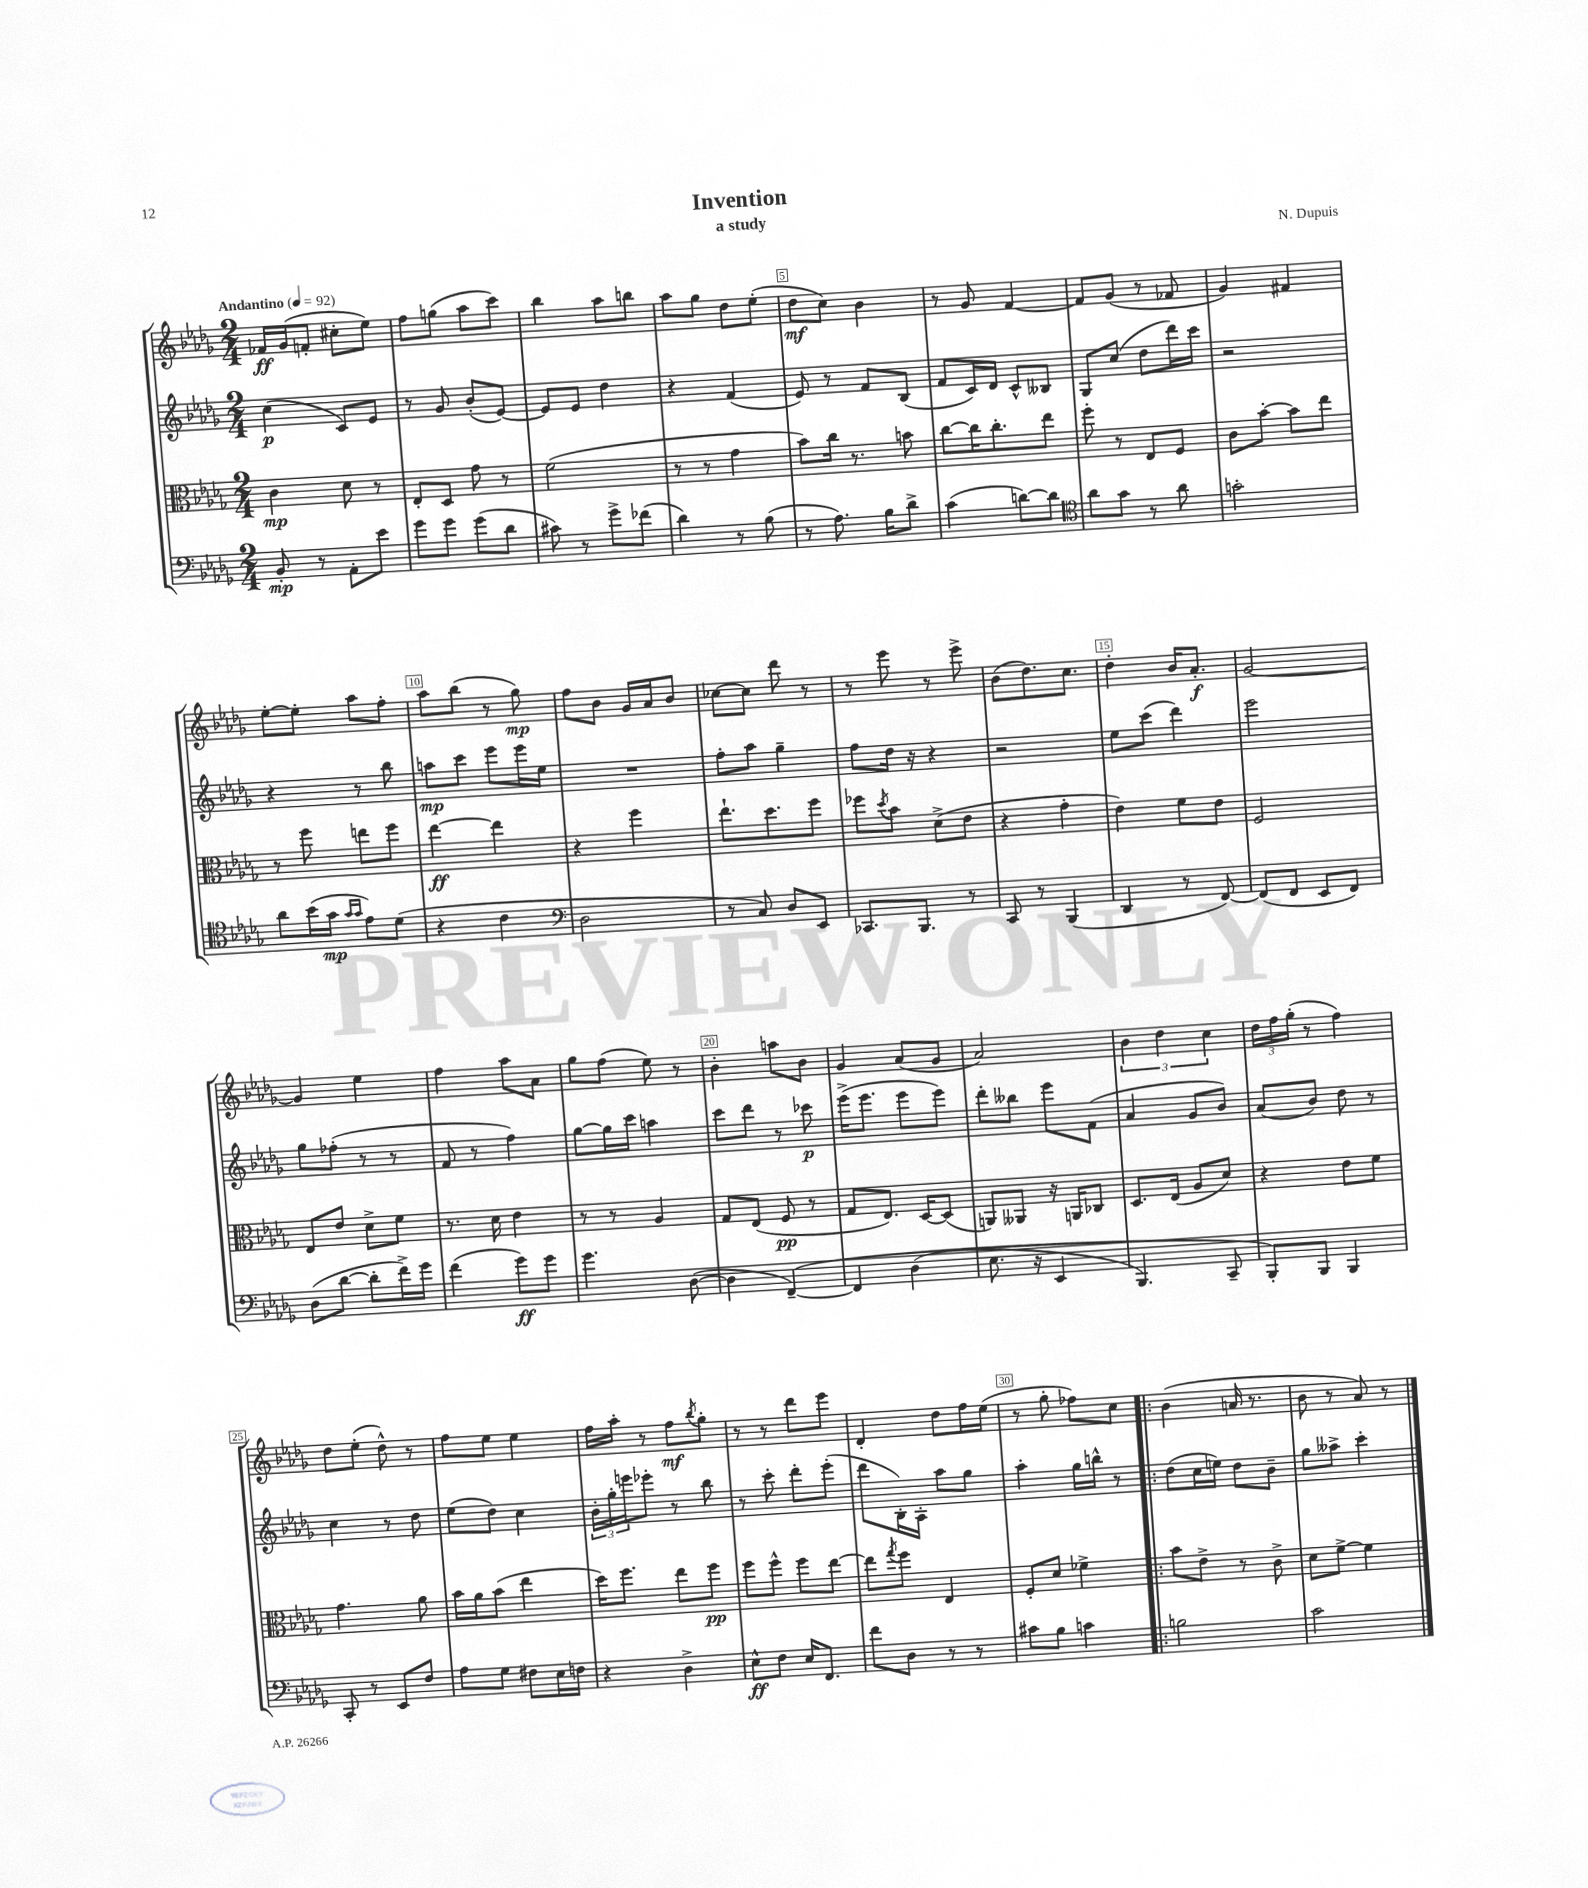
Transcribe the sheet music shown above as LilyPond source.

\header { title = "Invention" composer = "N. Dupuis" subtitle = "a study" }
<<
\new StaffGroup <<
\new Staff = "s0" {
    \clef treble \key des \major \numericTimeSignature \time 2/4 \tempo "Andantino" 4 = 92
    fes'16\ff ges'16( f'8-. cis''8-. ees''8) |
    f''8 g''8( aes''8 c'''8) |
    bes''4 aes''8 b''8 |
    aes''8 ges''8 des''8 ees''8-.( |
    des''8\mf c''8) bes'4 |
    r8 ges'8 f'4~ |
    f'8 ges'8( r8 fes'8 |
    ges'4) fis'4 |
    ees''8~-. ees''8-. aes''8 f''8-. |
    aes''8 bes''8( r8 ges''8\mp) |
    f''8 bes'8 ges'16 aes'16 bes'8 |
    ces''8~ ces''8 des'''8 r8 |
    r8 ees'''8 r8 ees'''8-> |
    bes'8( des''8.) c''8. |
    des''4-. bes'16 aes'8.-.\f |
    ges'2~ |
    ges'4 ees''4 |
    f''4 aes''8 aes'8 |
    ges''8 f''8( ees''8) r8 |
    bes'4-. a''8 bes'8 |
    ges'4 aes'8( ges'8 |
    aes'2) |
    \tuplet 3/2 { bes'4 des''4 c''4 } |
    \tuplet 3/2 { des''16 f''16 ges''16-.( } r8 f''4) |
    des''8 ees''8-.( des''8-^) r8 |
    f''8 ees''8 ees''4 |
    f''16 aes''16-. r8 f''8\mf \acciaccatura { bes''8 } ges''8-. |
    r8 r8 des'''8 ees'''8 |
    des'4-. des''8 f''16 ees''16( |
    r8 ges''8-. fes''8) c''8 |
    \bar ".|:" bes'4( a'16 r8. |
    bes'8 r8 aes'8) r8 \bar "|." |
}
\new Staff = "s1" {
    \clef treble \key des \major \numericTimeSignature \time 2/4
    c''4\p( c'8) ees'8 |
    r8 ges'8 bes'8-.( ees'8~) |
    ees'8 ees'8 des''4 |
    r4 f'4( |
    ees'8) r8 f'8 bes8( |
    f'8 c'16) des'16 c'8-^ beses8 |
    ges8 c''8( des''8 des'''16) c'''16 |
    r2 |
    r4 r8 bes''8 |
    a''8\mp c'''8 ees'''8 ees'''16 ees''16 |
    R2 |
    f''8-. aes''8 ges''4-- |
    f''8 des''16 r16 r4 |
    r2 |
    ees''8 c'''8( des'''4) |
    ees'''2 |
    ges''8 fes''8-.( r8 r8 |
    f'8 r8 f''4) |
    ges''8~ ges''16 c'''16 a''4 |
    c'''8 des'''8 r8 ces'''8\p |
    ees'''16->( ees'''8. ees'''8 ees'''8) |
    des'''8-. beses''8 ees'''8 f'8( |
    aes'4 ges'8 bes'8) |
    aes'8( bes'8) des''8 r8 |
    c''4 r8 des''8 |
    ees''8( des''8) c''4 |
    \tuplet 3/2 { bes'16-. ges''16-. e'''16 } ees'''8-. r8 bes''8 |
    r8 c'''8-. des'''8-. ees'''8-.( |
    des'''8 bes16-.) aes16-. aes''8 ges''8 |
    aes''4-. ges''16 b''16-^ r8 |
    \bar ".|:" des''8( c''16 e''16) des''8 bes'8-- |
    ges''8 aeses''8-> c'''4-. \bar "|." |
}
\new Staff = "s2" {
    \clef alto \key des \major \numericTimeSignature \time 2/4
    c'4\mp des'8 r8 |
    ees8-. des8 ges'8 r8 |
    f'2( |
    r8 r8 ges'4 |
    bes'8) c''16 r8. b'8 |
    c''8~ c''16 c''8.-. ees''8 |
    f''8-. r8 ees8 f8 |
    c'8 bes'8~-. bes'8 ees''8 |
    r8 f''8 e''8 f''8 |
    ees''4~\ff ees''4 |
    r4 f''4 |
    ees''8.-! des''8. f''8 |
    fes''8 \acciaccatura { des''8 } bes'8 des'8->( ees'8 |
    r4 ges'4-. |
    ees'4) f'8 ees'8 |
    f2 |
    ees8 ees'8 des'8-> f'8 |
    r8. des'16 ees'4 |
    r8 r8 aes4 |
    ges8 ees8( f8\pp r8 |
    ges8 ees8.) des16~ des8( |
    a,8) aeses,8 r16 a,16 ces8 |
    des8. ees16( aes8 des'8) |
    r4 ees'8 f'8 |
    ges'4. aes'8 |
    bes'16 aes'16 bes'8( ees''4 |
    des''16) f''8. ees''8 f''8\pp |
    f''8 f''8-^ f''8 ees''8~ |
    ees''8 \acciaccatura { ges''8 } f''8 ees4 |
    f8-. des'8 fes'4-> |
    \bar ".|:" bes'8 ees'8-> r8 c'8-> |
    des'8 f'8~-> f'4 \bar "|." |
}
\new Staff = "s3" {
    \clef bass \key des \major \numericTimeSignature \time 2/4
    bes,8-.\mp r8 aes,8-. ees'8 |
    ges'8 ges'8 ges'8( des'8 |
    cis'8) r8 ges'8-> fes'8( |
    des'4) r8 bes8( |
    r8 aes8.) bes16 des'8-> |
    c'4( d'8~) d'8 |
    \clef tenor aes'8 ges'8 r8 aes'8 |
    g'2-. |
    aes'8 bes'16( ges'16\mp \grace { ges'16 ges'16 } ees'8) des'8( |
    r4 c'4 |
    \clef bass des2 |
    r8 c8) des8 ees,8 |
    ces,8. bes,,8. r8 |
    c,8 r8 bes,,4( |
    des,4 r8 f,8~) |
    f,8( f,8 ees,8 f,8) |
    des8( des'8~ des'8-. f'16->) ges'16 |
    f'4( ges'8\ff) ges'8 |
    ges'4. des8~( |
    des4 f,4~--)\( |
    f,4 des4( |
    ees8. r16 ees,4 |
    bes,,4.) c,8-- |
    bes,,8-.\) bes,,8 bes,,4 |
    c,8-. r8 ees,8 f8 |
    aes8 ges8 fis8 ees16 f16 |
    r4 des4-> |
    ees8-^\ff f8 ees16 f,8. |
    f'8 des8 r8 r8 |
    cis'8 bes8 c'4 |
    \bar ".|:" b2 |
    c'2 \bar "|." |
}
>>
>>
\layout { \context { \Score \override BarNumber.break-visibility = ##(#f #t #t) barNumberVisibility = #(every-nth-bar-number-visible 5) \override BarNumber.stencil = #(make-stencil-boxer 0.1 0.3 ly:text-interface::print) } }
